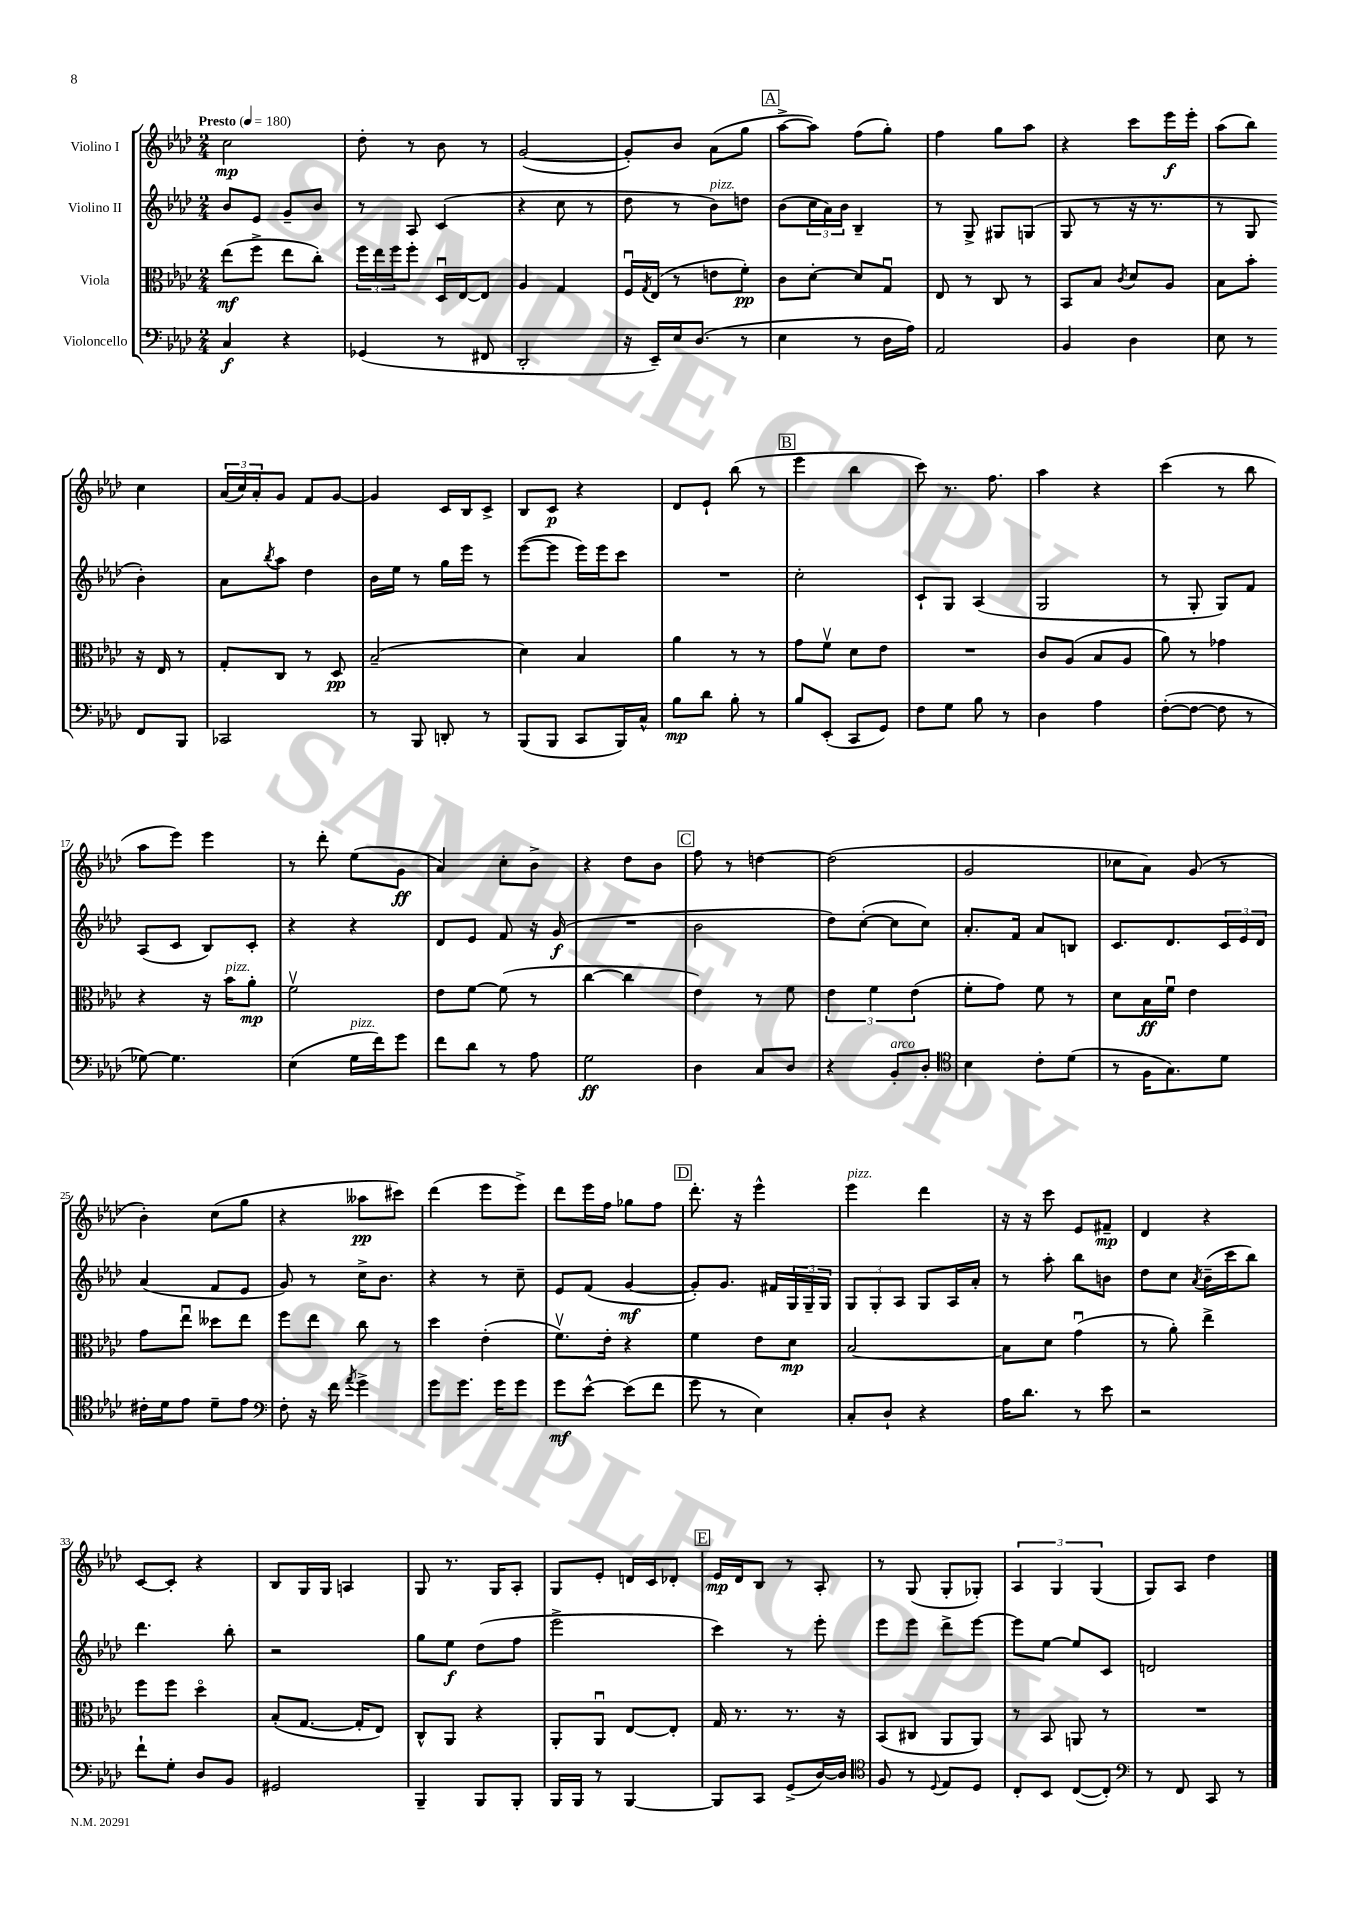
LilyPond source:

<<
\new StaffGroup <<
\new Staff = "s0" \with { instrumentName = "Violino I" } {
    \clef treble \key aes \major \numericTimeSignature \time 2/4 \tempo "Presto" 4 = 180
    c''2\mp |
    des''8-. r8 bes'8 r8 |
    g'2~( |
    g'8-.) bes'8 aes'8( g''8 |
    \mark \markup { \box "A" } aes''8~-> aes''8) f''8( g''8-.) |
    f''4 g''8 aes''8 |
    r4 c'''8 ees'''16\f ees'''16-. |
    aes''8( bes''8) c''4 |
    \tuplet 3/2 { aes'16( c''16) aes'16-. } g'8 f'8 g'8~ |
    g'4 c'16 bes16 c'8-> |
    bes8 c'8\p r4 |
    des'8 ees'8-! bes''8( r8 |
    \mark \markup { \box "B" } ees'''4 bes''4 |
    c'''8) r8. f''8. |
    aes''4 r4 |
    c'''4( r8 bes''8 |
    aes''8 ees'''8) ees'''4 |
    r8 des'''8-. ees''8( g'8\ff |
    aes'4) c''8-. bes'8-> |
    r4 des''8 bes'8 |
    \mark \markup { \box "C" } f''8 r8 d''4~ |
    d''2( |
    g'2 |
    ces''8 aes'8) g'8( r8 |
    bes'4-.) c''8( g''8 |
    r4 aeses''8\pp cis'''8) |
    des'''4( ees'''8 ees'''8->) |
    des'''8 ees'''16 f''16 ges''8 f''8 |
    \mark \markup { \box "D" } des'''8.-. r16 ees'''4-^ |
    ees'''4^\markup { \italic "pizz." } des'''4 |
    r16 r16 c'''8 ees'8 fis'8--\mp |
    des'4 r4 |
    c'8~ c'8-. r4 |
    bes8 g16 g16 a4 |
    g8 r8. g16 aes8-. |
    g8 ees'8-. d'16 c'16 des'8-. |
    \mark \markup { \box "E" } ees'16\mp des'16 bes8 r8 aes8-. |
    r8 g8( g8-. ges8-.) |
    \tuplet 3/2 { aes4 g4 g4( } |
    g8) aes8 des''4 \bar "|." |
}
\new Staff = "s1" \with { instrumentName = "Violino II" } {
    \clef treble \key aes \major \numericTimeSignature \time 2/4
    bes'8 ees'8 g'8-- bes'8 |
    r8 aes8 c'4( |
    r4 c''8 r8 |
    des''8 r8 bes'8^\markup { \italic "pizz." }) d''8 |
    \mark \markup { \box "A" } bes'8( \tuplet 3/2 { c''16 aes'16) bes'16 } bes4-- |
    r8 g8-> gis8 g8( |
    g8 r8 r16 r8. |
    r8 g8 bes'4-.) |
    aes'8 \acciaccatura { bes''8 } aes''8 des''4 |
    bes'16 ees''16 r8 g''16 ees'''16 r8 |
    ees'''8~( ees'''8 ees'''16) ees'''16 c'''8 |
    R2 |
    \mark \markup { \box "B" } c''2-. |
    c'8-! g8 aes4( |
    g2 |
    r8 g8-. g8) f'8 |
    aes8( c'8 bes8) c'8-. |
    r4 r4 |
    des'8 ees'8 f'8 r16 g'16\f( |
    R2 |
    \mark \markup { \box "C" } bes'2 |
    des''8) c''8~-.( c''8 c''8) |
    aes'8.-. f'16 aes'8 b8 |
    c'8. des'8. \tuplet 3/2 { c'16 ees'16 des'16 } |
    aes'4( f'8 ees'8 |
    g'8) r8 c''16-> bes'8. |
    r4 r8 c''8-- |
    ees'8 f'8( g'4~\mf |
    \mark \markup { \box "D" } g'8-.) g'8. fis'16 \tuplet 3/2 { g16 g16-- g16 } |
    \tuplet 3/2 { g8 g8-. aes8 } g8 aes16 aes'16-. |
    r8 aes''8-. bes''8 b'8 |
    des''8 c''8 \acciaccatura { aes'8 } bes'16--( c'''16 bes''8) |
    des'''4. bes''8-. |
    r2 |
    g''8 ees''8\f des''8( f''8 |
    ees'''2-> |
    \mark \markup { \box "E" } c'''4) r8 ees'''8-. |
    ees'''8 ees'''8 des'''8-> ees'''8~ |
    ees'''8 ees''8~ ees''8 c'8 |
    d'2 \bar "|." |
}
\new Staff = "s2" \with { instrumentName = "Viola" } {
    \clef alto \key aes \major \numericTimeSignature \time 2/4
    ees''8\mf( f''8-> ees''8 c''8-.) |
    \tuplet 3/2 { f''16 ees''16 f''16 } f''8-. des16\downbow ees16~ ees8 |
    aes4 g4 |
    f16\downbow \acciaccatura { g8 } ees16( r8 e'8 f'8-.\pp) |
    \mark \markup { \box "A" } c'8 des'8~-. des'8 g8\downbow |
    ees8 r8 c8 r8 |
    bes,8 bes8 \acciaccatura { c'8 } des'8 aes8 |
    bes8 bes'8-. r16 ees16 r8 |
    g8-. c8 r8 des8\pp |
    bes2--( |
    des'4) bes4 |
    aes'4 r8 r8 |
    \mark \markup { \box "B" } g'8 f'8\upbow des'8 ees'8 |
    R2 |
    c'8 aes8( bes8 aes8 |
    aes'8) r8 ges'4 |
    r4 r16 bes'16^\markup { \italic "pizz." } aes'8-.\mp |
    f'2\upbow |
    ees'8 f'8~ f'8( r8 |
    c''4~ c''4 |
    \mark \markup { \box "C" } ees'4) r8 f'8 |
    \tuplet 3/2 { ees'4 f'4 ees'4( } |
    f'8-. g'8) f'8 r8 |
    des'8 bes16\ff f'16\downbow ees'4 |
    g'8 ees''8\downbow deses''8 ees''8 |
    f''8 ees''8 c''8 r8 |
    des''4 ees'4-.( |
    f'8.\upbow) ees'16-. r4 |
    \mark \markup { \box "D" } f'4 ees'8 des'8\mp |
    bes2~ |
    bes8 des'8 g'4\downbow( |
    r8 aes'8-.) ees''4-> |
    f''8 f''8 des''4\flageolet |
    bes8-.( g8.~ g16-. ees8) |
    c8-^ aes,8 r4 |
    aes,8-. aes,8\downbow ees8~ ees8-. |
    \mark \markup { \box "E" } g16 r8. r8. r16 |
    bes,8( cis8 aes,8 aes,8) |
    r8 bes,8 a,8 r8 |
    R2 \bar "|." |
}
\new Staff = "s3" \with { instrumentName = "Violoncello" } {
    \clef bass \key aes \major \numericTimeSignature \time 2/4
    c4\f r4 |
    ges,4( r8 fis,8 |
    des,2-. |
    r16 ees,16--) ees16 des8.( r8 |
    \mark \markup { \box "A" } ees4 r8 des16 aes16) |
    aes,2 |
    bes,4 des4 |
    ees8 r8 f,8 bes,,8 |
    ces,2 |
    r8 bes,,8 d,8-. r8 |
    bes,,8( bes,,8 c,8 bes,,16) c16-^ |
    bes8\mp des'8 bes8-. r8 |
    \mark \markup { \box "B" } bes8 ees,8-.( c,8 g,8) |
    f8 g8 bes8 r8 |
    des4 aes4 |
    f8~-.( f8~ f8 r8 |
    ges8~) ges4. |
    ees4( g16^\markup { \italic "pizz." } f'16) g'8 |
    f'8 des'8 r8 aes8 |
    g2\ff |
    \mark \markup { \box "C" } des4 c8 des8 |
    r4 bes,8-.^\markup { \italic "arco" } des8-. |
    \clef tenor bes4 c'8-. des'8( |
    r8 f16 g8.) des'8 |
    cis'16-. des'16 ees'8 des'8-- ees'8 |
    \clef bass f8-. r16 f'16 \acciaccatura { aes'8 } g'4-> |
    g'8 g'8. g'16 g'8 |
    g'8\mf ees'8~-^ ees'8( f'8 |
    \mark \markup { \box "D" } g'8 r8 ees4) |
    c8-. des8-! r4 |
    aes16 des'8. r8 ees'8 |
    r2 |
    f'8-! g8-. des8 bes,8 |
    gis,2 |
    bes,,4-- bes,,8 bes,,8-. |
    bes,,16 bes,,16 r8 bes,,4~ |
    \mark \markup { \box "E" } bes,,8 c,8 g,8->( des16~) des16 |
    \clef tenor f8 r8 \appoggiatura { des8 } ees8 des8 |
    c8-. bes,8 c8~( c8-.) |
    \clef bass r8 f,8 c,8 r8 \bar "|." |
}
>>
>>
